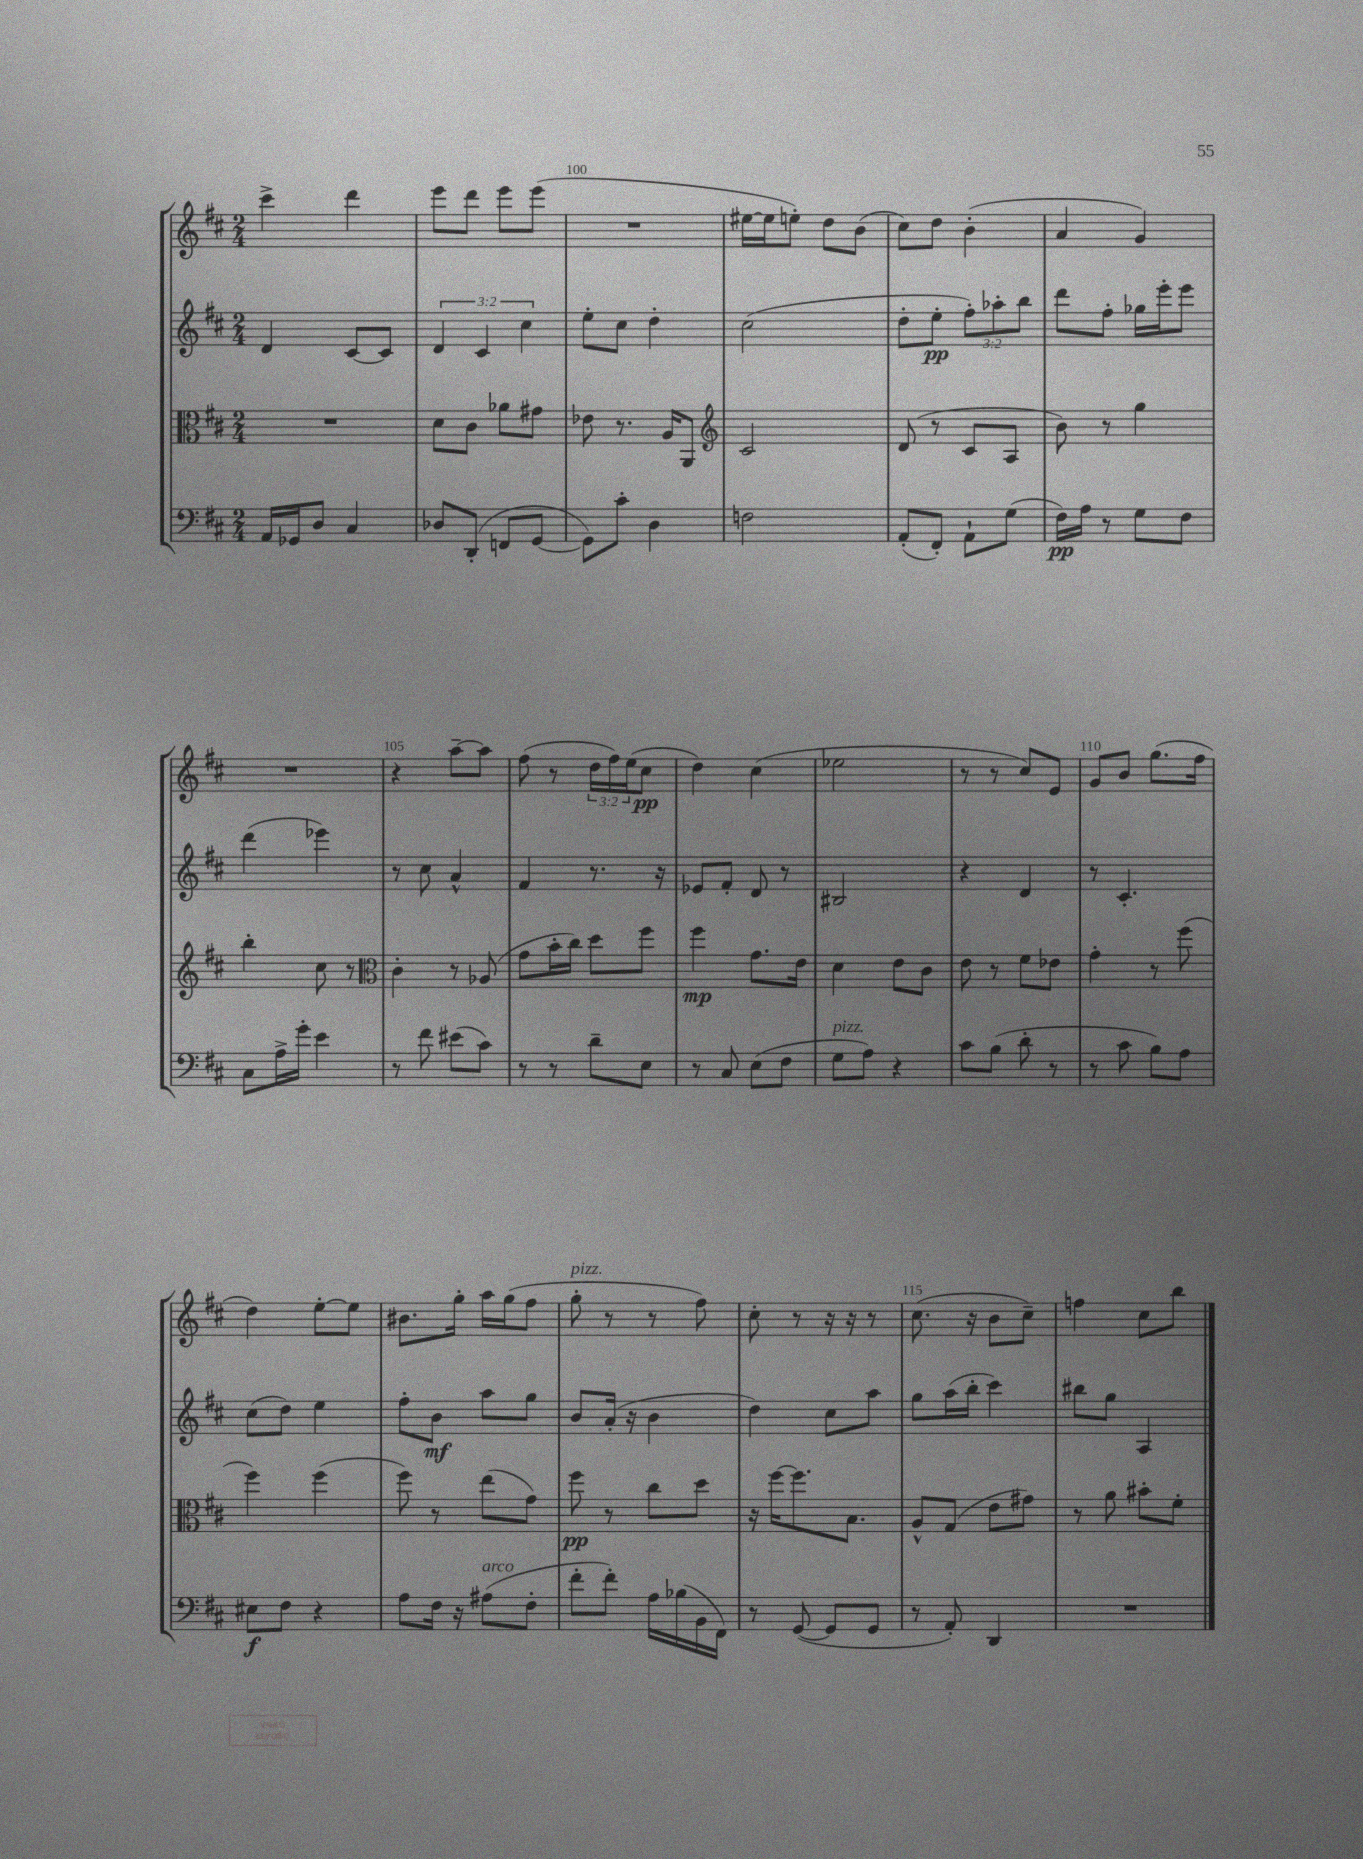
<<
\new StaffGroup <<
\new Staff = "s0" {
    \clef treble \key d \major \numericTimeSignature \time 2/4 \override Staff.TupletNumber.text = #tuplet-number::calc-fraction-text
    cis'''4-> d'''4 |
    e'''8 d'''8 e'''8 e'''8( |
    R2 |
    eis''16~ eis''16 e''8-.) d''8 b'8( |
    cis''8) d''8 b'4-.( |
    a'4 g'4) |
    R2 |
    r4 a''8~-- a''8 |
    fis''8( r8 \tuplet 3/2 { d''16 fis''16) e''16( } cis''8\pp |
    d''4) cis''4( |
    ees''2 |
    r8 r8 cis''8) e'8 |
    g'8 b'8 g''8.( fis''16 |
    d''4) e''8~-. e''8 |
    bis'8. g''16-. a''16 g''16( fis''8 |
    g''8-.^\markup { \italic "pizz." } r8 r8 fis''8) |
    cis''8-. r8 r16 r16 r8 |
    cis''8.( r16 b'8 cis''8--) |
    f''4 cis''8 b''8 \bar "|." |
}
\new Staff = "s1" {
    \clef treble \key d \major \numericTimeSignature \time 2/4 \override Staff.TupletNumber.text = #tuplet-number::calc-fraction-text
    d'4 cis'8~ cis'8 |
    \tuplet 3/2 { d'4 cis'4 cis''4 } |
    e''8-. cis''8 d''4-. |
    cis''2( |
    d''8-. e''8-.\pp \tuplet 3/2 { fis''8-.) aes''8-. b''8 } |
    d'''8 fis''8-. ges''16 e'''16-. e'''8 |
    d'''4( ees'''4) |
    r8 cis''8 a'4-^ |
    fis'4 r8. r16 |
    ees'8 fis'8-. d'8 r8 |
    bis2 |
    r4 d'4 |
    r8 cis'4.-. |
    cis''8( d''8) e''4 |
    fis''8-. b'8\mf a''8 g''8 |
    b'8 a'16-.( r16 b'4 |
    d''4) cis''8 a''8 |
    g''8 a''16( b''16-. cis'''4) |
    bis''8 g''8 a4 \bar "|." |
}
\new Staff = "s2" {
    \clef alto \key d \major \numericTimeSignature \time 2/4
    R2 |
    d'8 cis'8 aes'8 gis'8 |
    ees'8 r8. a16 a,8 |
    \clef treble cis'2 |
    d'8( r8 cis'8 a8 |
    b'8) r8 g''4 |
    b''4-. cis''8 r8 |
    \clef alto cis'4-. r8 aes8( |
    g'8 b'16-. cis''16) d''8 fis''8 |
    fis''4\mp g'8. e'16 |
    d'4 e'8 cis'8 |
    e'8 r8 fis'8 ees'8 |
    g'4-. r8 fis''8( |
    fis''4) fis''4( |
    fis''8) r8 e''8( g'8) |
    fis''8\pp r8 cis''8 d''8 |
    r16 fis''16~ fis''8. b8. |
    a8-^ g8( e'8 gis'8) |
    r8 a'8 bis'8-. fis'8-. \bar "|." |
}
\new Staff = "s3" {
    \clef bass \key d \major \numericTimeSignature \time 2/4
    a,16 ges,16 d8 cis4 |
    des8 d,8-.( f,8 g,8~ |
    g,8) cis'8-. d4 |
    f2 |
    a,8-.( fis,8-.) a,8-! g8( |
    fis16\pp) a16 r8 g8 fis8 |
    cis8 a16-> g'16-. e'4 |
    r8 fis'8 eis'8( cis'8) |
    r8 r8 d'8-- e8 |
    r8 cis8 e8( fis8 |
    g8^\markup { \italic "pizz." } a8) r4 |
    cis'8 b8( d'8-. r8 |
    r8 cis'8 b8) a8 |
    eis8\f fis8 r4 |
    a8 fis16 r16 ais8^\markup { \italic "arco" }( fis8-. |
    fis'8-. fis'8-.) a16 bes16( b,16 fis,16) |
    r8 g,8~( g,8 g,8 |
    r8 a,8-.) d,4 |
    R2 \bar "|." |
}
>>
>>
\layout { \context { \Score currentBarNumber = #98 \override BarNumber.break-visibility = ##(#f #t #t) barNumberVisibility = #(every-nth-bar-number-visible 5) } }
